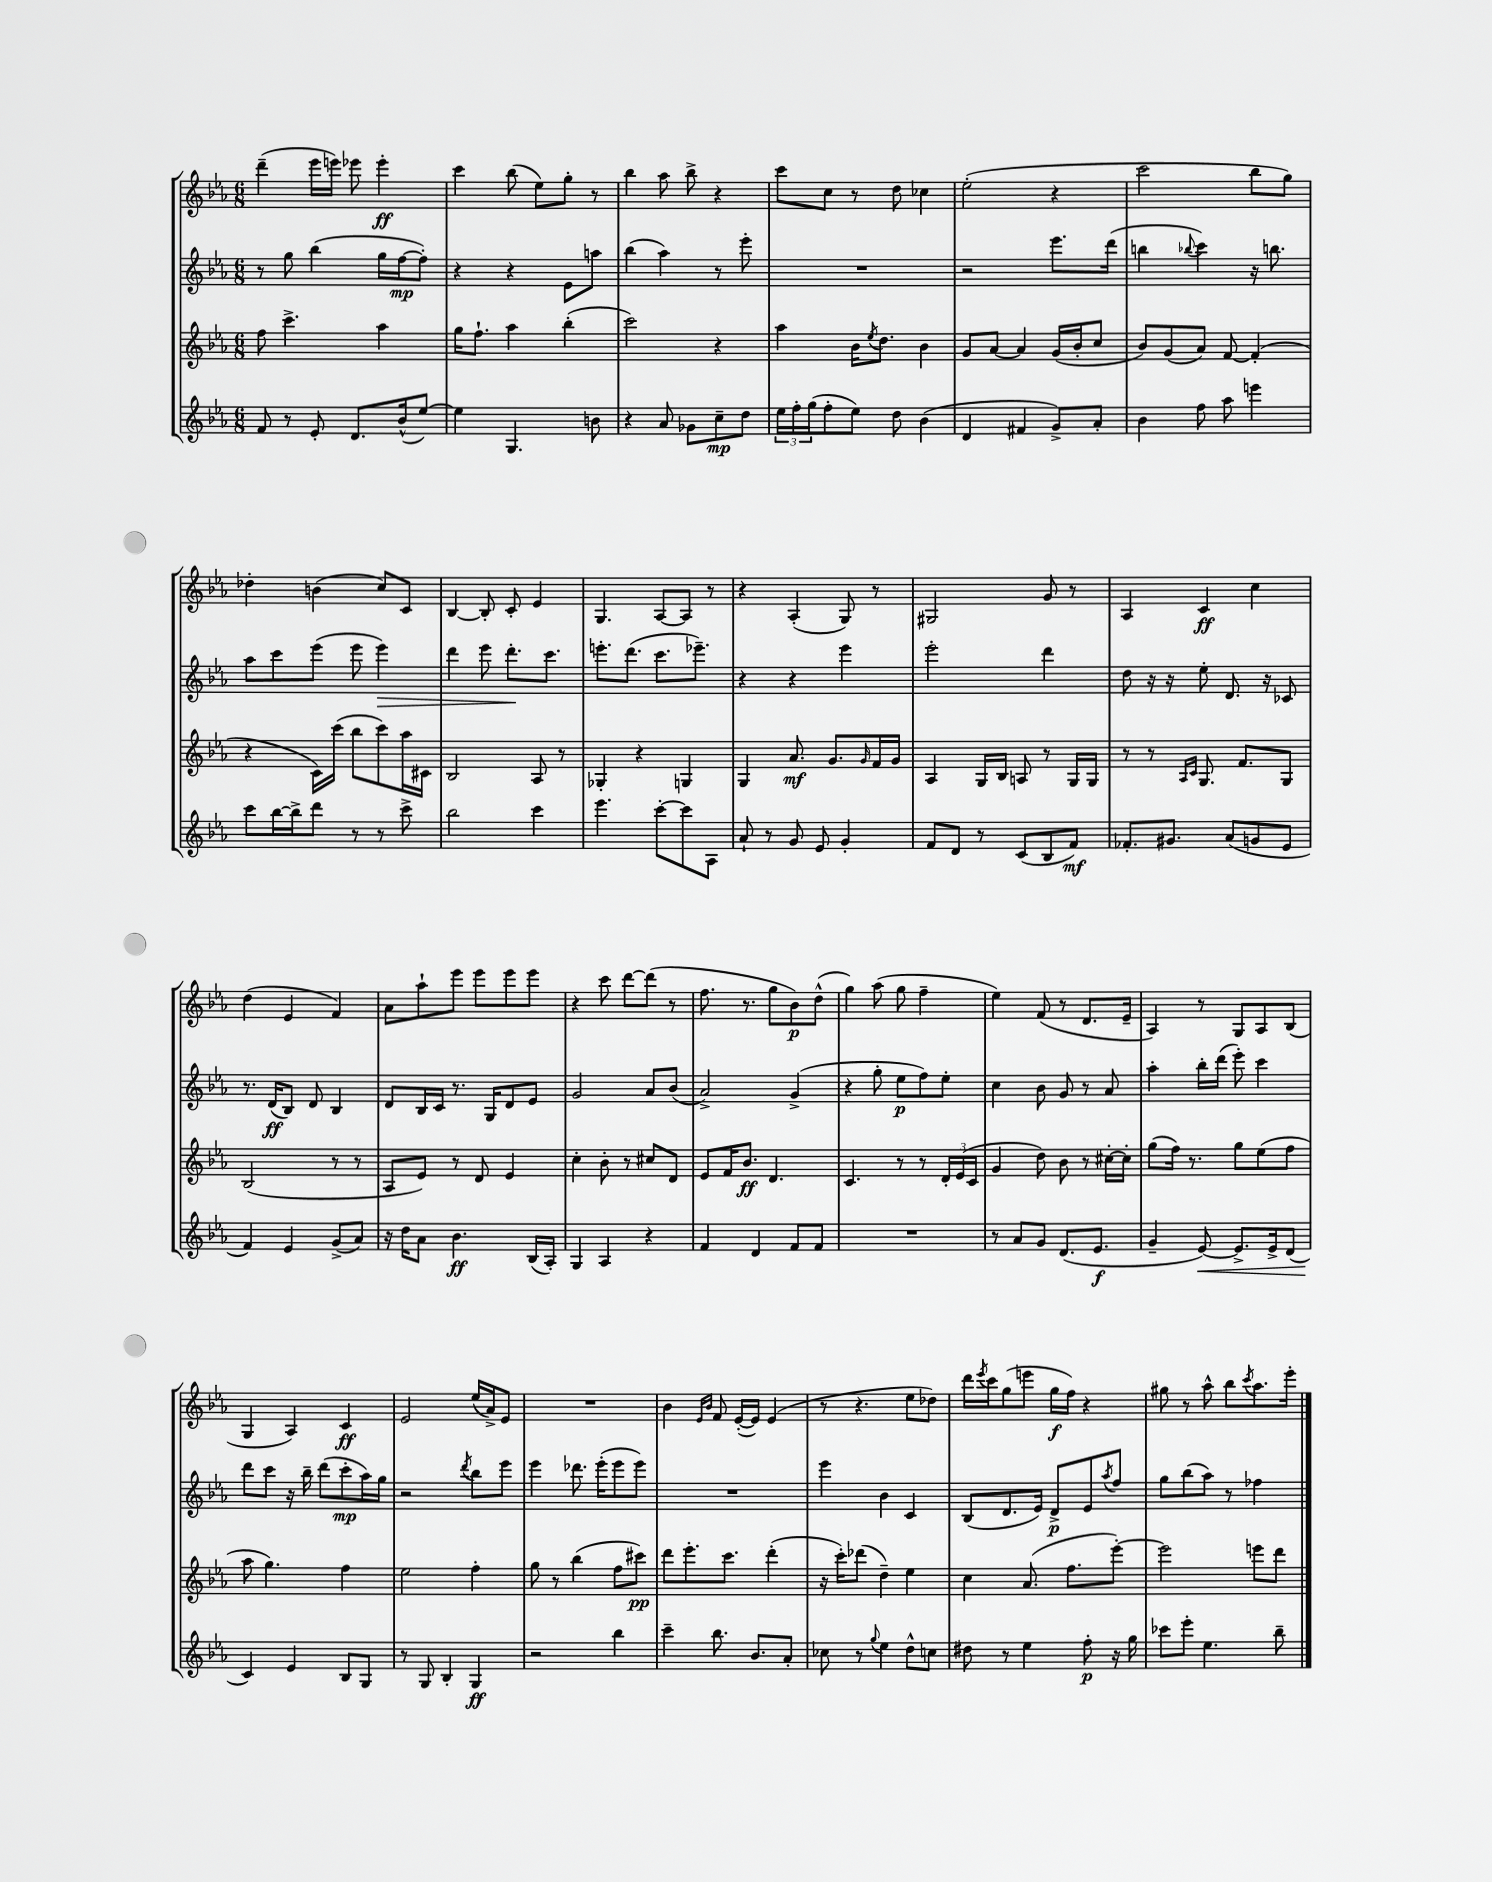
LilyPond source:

<<
\new StaffGroup <<
\new Staff = "s0" {
    \clef treble \key ees \major \numericTimeSignature \time 6/8
    d'''4--( ees'''16 e'''16) ees'''8 ees'''4-.\ff |
    c'''4 bes''8( ees''8) g''8-. r8 |
    bes''4 aes''8 bes''8-> r4 |
    c'''8 c''8 r8 d''8 ces''4 |
    ees''2-.( r4 |
    c'''2 bes''8 g''8) |
    des''4-. b'4( c''8) c'8 |
    bes4~ bes8-. c'8-. ees'4 |
    g4. aes8~ aes8 r8 |
    r4 aes4-.( g8) r8 |
    gis2 g'8 r8 |
    aes4 c'4\ff c''4 |
    d''4( ees'4 f'4) |
    aes'8 aes''8-! ees'''8 ees'''8 ees'''8 ees'''8 |
    r4 c'''8 d'''8~ d'''8( r8 |
    f''8. r8. g''8 bes'8\p) d''8-^( |
    g''4) aes''8( g''8 f''4-- |
    ees''4) f'8( r8 d'8. ees'16-- |
    aes4) r8 g8 aes8 bes8( |
    g4 aes4) c'4\ff |
    ees'2 ees''16( aes'16->) ees'8 |
    R2. |
    bes'4 \grace { ees'16 bes'16 } f'8 ees'16~-.( ees'16) ees'4( |
    r8 r4. ees''8 des''8) |
    d'''16 \acciaccatura { ees'''8 } c'''16 g''8( e'''8 g''16\f f''16) r4 |
    gis''8 r8 aes''8-^ bes''8 \acciaccatura { c'''8 } aes''8. ees'''16-. \bar "|." |
}
\new Staff = "s1" {
    \clef treble \key ees \major \numericTimeSignature \time 6/8
    r8 g''8 bes''4( g''16 f''16~\mp f''8-.) |
    r4 r4 ees'8 a''8 |
    bes''4( aes''4) r8 ees'''8-. |
    R2. |
    r2 ees'''8. d'''16( |
    b''4 \appoggiatura { bes''8 } c'''4) r16 b''8. |
    aes''8 c'''8 ees'''8( ees'''8 ees'''4\>) |
    d'''4 ees'''8 d'''8.-.\! c'''8. |
    e'''8.-. d'''8.( c'''8. ees'''8.--) |
    r4 r4 ees'''4 |
    ees'''2-. d'''4 |
    d''8 r16 r16 ees''8-. d'8. r16 ces'8 |
    r8. d'16\ff( bes8) d'8 bes4 |
    d'8 bes16 c'16 r8. g16 d'8 ees'8 |
    g'2 aes'8 bes'8( |
    aes'2->) g'4->( |
    r4 g''8-. ees''8\p f''8) ees''8-. |
    c''4 bes'8 g'8 r8 aes'8 |
    aes''4-. bes''16-. d'''16( ees'''8-.) c'''4 |
    d'''8 c'''8 r16 bes''16-- d'''8( c'''8-.\mp aes''16) g''16 |
    r2 \acciaccatura { d'''8 } bes''8 ees'''8 |
    ees'''4 des'''8. ees'''16-.( ees'''8 ees'''8) |
    R2. |
    ees'''4 bes'4 c'4 |
    bes8( d'8. ees'16) d'8->\p ees'8 \acciaccatura { aes''8 } f''8 |
    g''8 bes''8( aes''8) r8 fes''4 \bar "|." |
}
\new Staff = "s2" {
    \clef treble \key ees \major \numericTimeSignature \time 6/8
    f''8 c'''4.-> aes''4 |
    g''16 f''8.-! aes''4 bes''4-.( |
    c'''2) r4 |
    aes''4 bes'16 \acciaccatura { ees''8 } d''8. bes'4 |
    g'8 aes'8~ aes'4 g'16( bes'16-. c''8 |
    bes'8) g'8( aes'8) f'8~ f'4-.( |
    r4 c'16) c'''16( bes''8 c'''8) aes''16 cis'16 |
    bes2 aes8 r8 |
    ges4-. r4 g4 |
    g4 aes'8.\mf g'8. \grace { g'16 } f'16 g'16 |
    aes4 g16 bes16 a8 r8 g16 g16 |
    r8 r8 \grace { aes16 c'16 } g8. f'8. g8 |
    bes2( r8 r8 |
    aes8 ees'8) r8 d'8 ees'4 |
    c''4-. bes'8-. r8 cis''8 d'8 |
    ees'8 f'16 bes'8.\ff d'4. |
    c'4. r8 r8 \tuplet 3/2 { d'16-. ees'16( c'16 } |
    g'4 d''8) bes'8 r8 cis''16~-. cis''16-. |
    g''8( f''16) r8. g''8 ees''8( f''8 |
    aes''8 g''4.) f''4 |
    ees''2 f''4-. |
    g''8 r8 bes''4( f''8 cis'''8\pp) |
    d'''8 ees'''8.-. c'''8. d'''4-.( |
    r16 c'''16-.) des'''8( d''4--) ees''4 |
    c''4 aes'8.( f''8. ees'''8~-.) |
    ees'''2 e'''8 d'''8 \bar "|." |
}
\new Staff = "s3" {
    \clef treble \key ees \major \numericTimeSignature \time 6/8
    f'8 r8 ees'8-. d'8. bes'16-^( ees''8~) |
    ees''4 g4. b'8 |
    r4 aes'8 ges'8 c''8--\mp d''8 |
    \tuplet 3/2 { ees''16 f''16-. g''16( } f''8-. ees''8) d''8 bes'4( |
    d'4 fis'4 g'8->) aes'8-. |
    bes'4 f''8 aes''8 e'''4 |
    c'''8 bes''16~ bes''16-> d'''8 r8 r8 c'''8-> |
    bes''2 c'''4 |
    ees'''4. c'''8~-. c'''8 aes8 |
    aes'8-! r8 g'8 ees'8 g'4-. |
    f'8 d'8 r8 c'8( bes8 f'8\mf) |
    fes'8.-. gis'8. aes'8( g'8 ees'8 |
    f'4) ees'4 g'8->( aes'8) |
    r16 d''16 aes'8 bes'4.\ff bes16( aes16-.) |
    g4 aes4 r4 |
    f'4 d'4 f'8 f'8 |
    R2. |
    r8 aes'8 g'8 d'8.( ees'8.\f |
    g'4-- ees'8~\<) ees'8.-> ees'16-> d'8( |
    c'4\!) ees'4 bes8 g8 |
    r8 g8 bes4-. g4\ff |
    r2 bes''4 |
    c'''4-- bes''8. bes'8. aes'8-. |
    ces''8 r8 \appoggiatura { g''8 } ees''4 d''8-^ c''8 |
    dis''8 r8 ees''4 f''8-.\p r16 g''16 |
    ces'''8 ees'''8-. ees''4. bes''8-- \bar "|." |
}
>>
>>
\layout { \context { \Score \remove "Bar_number_engraver" } }
